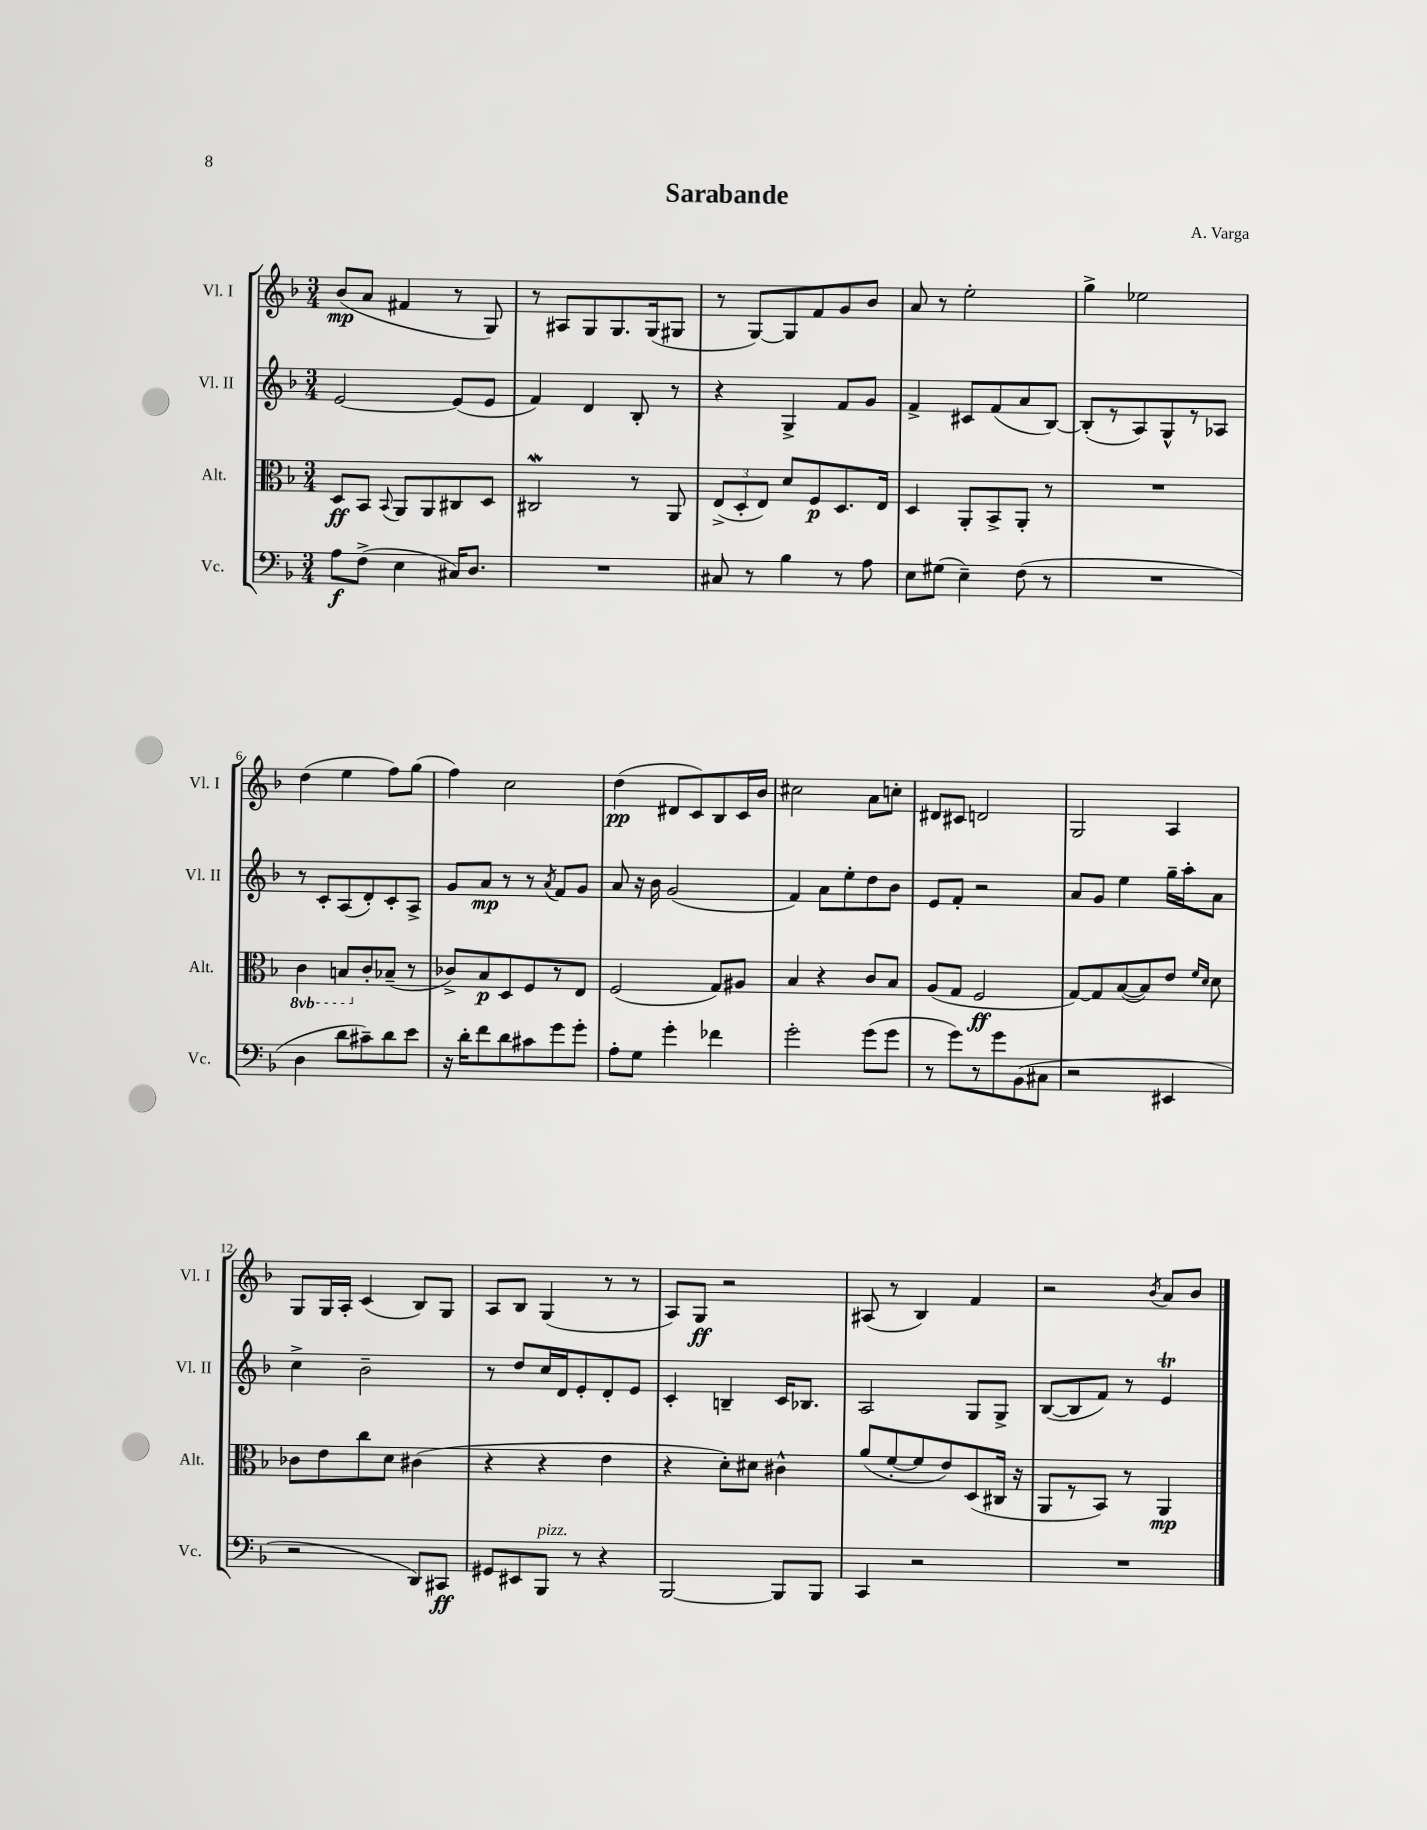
\header { title = "Sarabande" composer = "A. Varga" }
<<
\new StaffGroup <<
\new Staff = "s0" \with { instrumentName = "Vl. I" shortInstrumentName = "Vl. I" } {
    \clef treble \key f \major \numericTimeSignature \time 3/4
    \autoBeamOff bes'8[\mp( a'8] fis'4 r8 g8) |
    r8 ais8[ g8 g8. g16( gis8] |
    r8 g8[~) g8 f'8 g'8 bes'8] |
    a'8 r8 e''2-. |
    g''4-> ees''2 |
    d''4( e''4 f''8[) g''8]( |
    f''4) c''2 |
    d''4\pp( dis'8[ c'8) bes8 c'16 bes'16] |
    cis''2 a'8[ c''8]-. |
    dis'8[ cis'8] d'2 |
    g2 a4 |
    g8[ g16 a16]-. c'4( bes8[) g8] |
    a8[ bes8] g4( r8 r8 |
    a8[) g8]\ff r2 |
    ais8( r8 bes4) f'4 |
    r2 \acciaccatura { bes'8 } a'8[ bes'8] \bar "|." |
}
\new Staff = "s1" \with { instrumentName = "Vl. II" shortInstrumentName = "Vl. II" } {
    \clef treble \key f \major \numericTimeSignature \time 3/4
    \autoBeamOff e'2~ e'8[( e'8] |
    f'4) d'4 bes8-. r8 |
    r4 g4-> f'8[ g'8] |
    f'4-> cis'8[ f'8( a'8 bes8]~) |
    bes8[-.( r8 a8) g8-^ r8 aes8] |
    r8 c'8[-. a8( d'8-.) c'8-. a8]-> |
    g'8[ a'8]\mp r8 r8 \acciaccatura { a'8 } f'8[ g'8] |
    a'8 r16 bes'16 g'2( |
    f'4) a'8[ e''8-. d''8 bes'8] |
    e'8[ f'8]-. r2 |
    a'8[ g'8] e''4 g''16[-- a''16-. a'8] |
    c''4-> bes'2-- |
    r8 d''8[ c''16 d'16 e'8-. d'8-. e'8] |
    c'4-. b4-- c'16[ bes8.] |
    a2 g8[ g8]-> |
    bes8[~( bes8 f'8]) r8 e'4\trill \bar "|." |
}
\new Staff = "s2" \with { instrumentName = "Alt." shortInstrumentName = "Alt." } {
    \clef alto \key f \major \numericTimeSignature \time 3/4 \set Staff.ottavationMarkups = #ottavation-simple-ordinals
    \autoBeamOff d8[\ff bes,8] \appoggiatura { bes,8 } a,8[ a,8 cis8 d8] |
    cis2\mordent r8 a,8 |
    \tuplet 3/2 { e8[->( d8-. e8]) } d'8[ f8\p d8. e16] |
    d4 a,8[-. bes,8-> a,8]-. r8 |
    R2. |
    \ottava #-1 c4 b,8[ \ottava #0 c'8-. bes!8]--( r8 |
    ces'8[->) bes8\p d8 f8 r8 e8] |
    f2( g8[) ais8] |
    bes4 r4 c'8[ bes8] |
    a8[( g8] f2\ff |
    g8[~) g8 bes8~( bes8) e'8] \grace { f'16[ d'16] } d'8 |
    ces'8[ e'8 c''8 d'8] cis'4( |
    r4 r4 e'4 |
    r4 d'8[-.) dis'8] cis'4-^ |
    a'8[( f'8~-. f'8 e'8) d8( cis16] r16 |
    a,8[ r8 bes,8]) r8 a,4\mp \bar "|." |
}
\new Staff = "s3" \with { instrumentName = "Vc." shortInstrumentName = "Vc." } {
    \clef bass \key f \major \numericTimeSignature \time 3/4
    \autoBeamOff a8[\f f8]->( e4 cis16[) d8.] |
    R2. |
    cis8 r8 bes4 r8 a8 |
    e8[ gis8]( e4--) f8( r8 |
    R2. |
    d4 d'8[ cis'8--) d'8 e'8] |
    r16 d'16[-. f'8 d'8 cis'8 g'8 g'8]-. |
    a8[-. g8] g'4-. fes'4 |
    g'2-. g'8[( g'8] |
    r8 g'8[) r8 g'8 bes,8( cis8] |
    r2 eis,4 |
    r2 d,8[) cis,8]\ff |
    gis,8[ eis,8 bes,,8]^\markup { \italic "pizz." } r8 r4 |
    bes,,2~ bes,,8[ bes,,8] |
    c,4 r2 |
    R2. \bar "|." |
}
>>
>>
